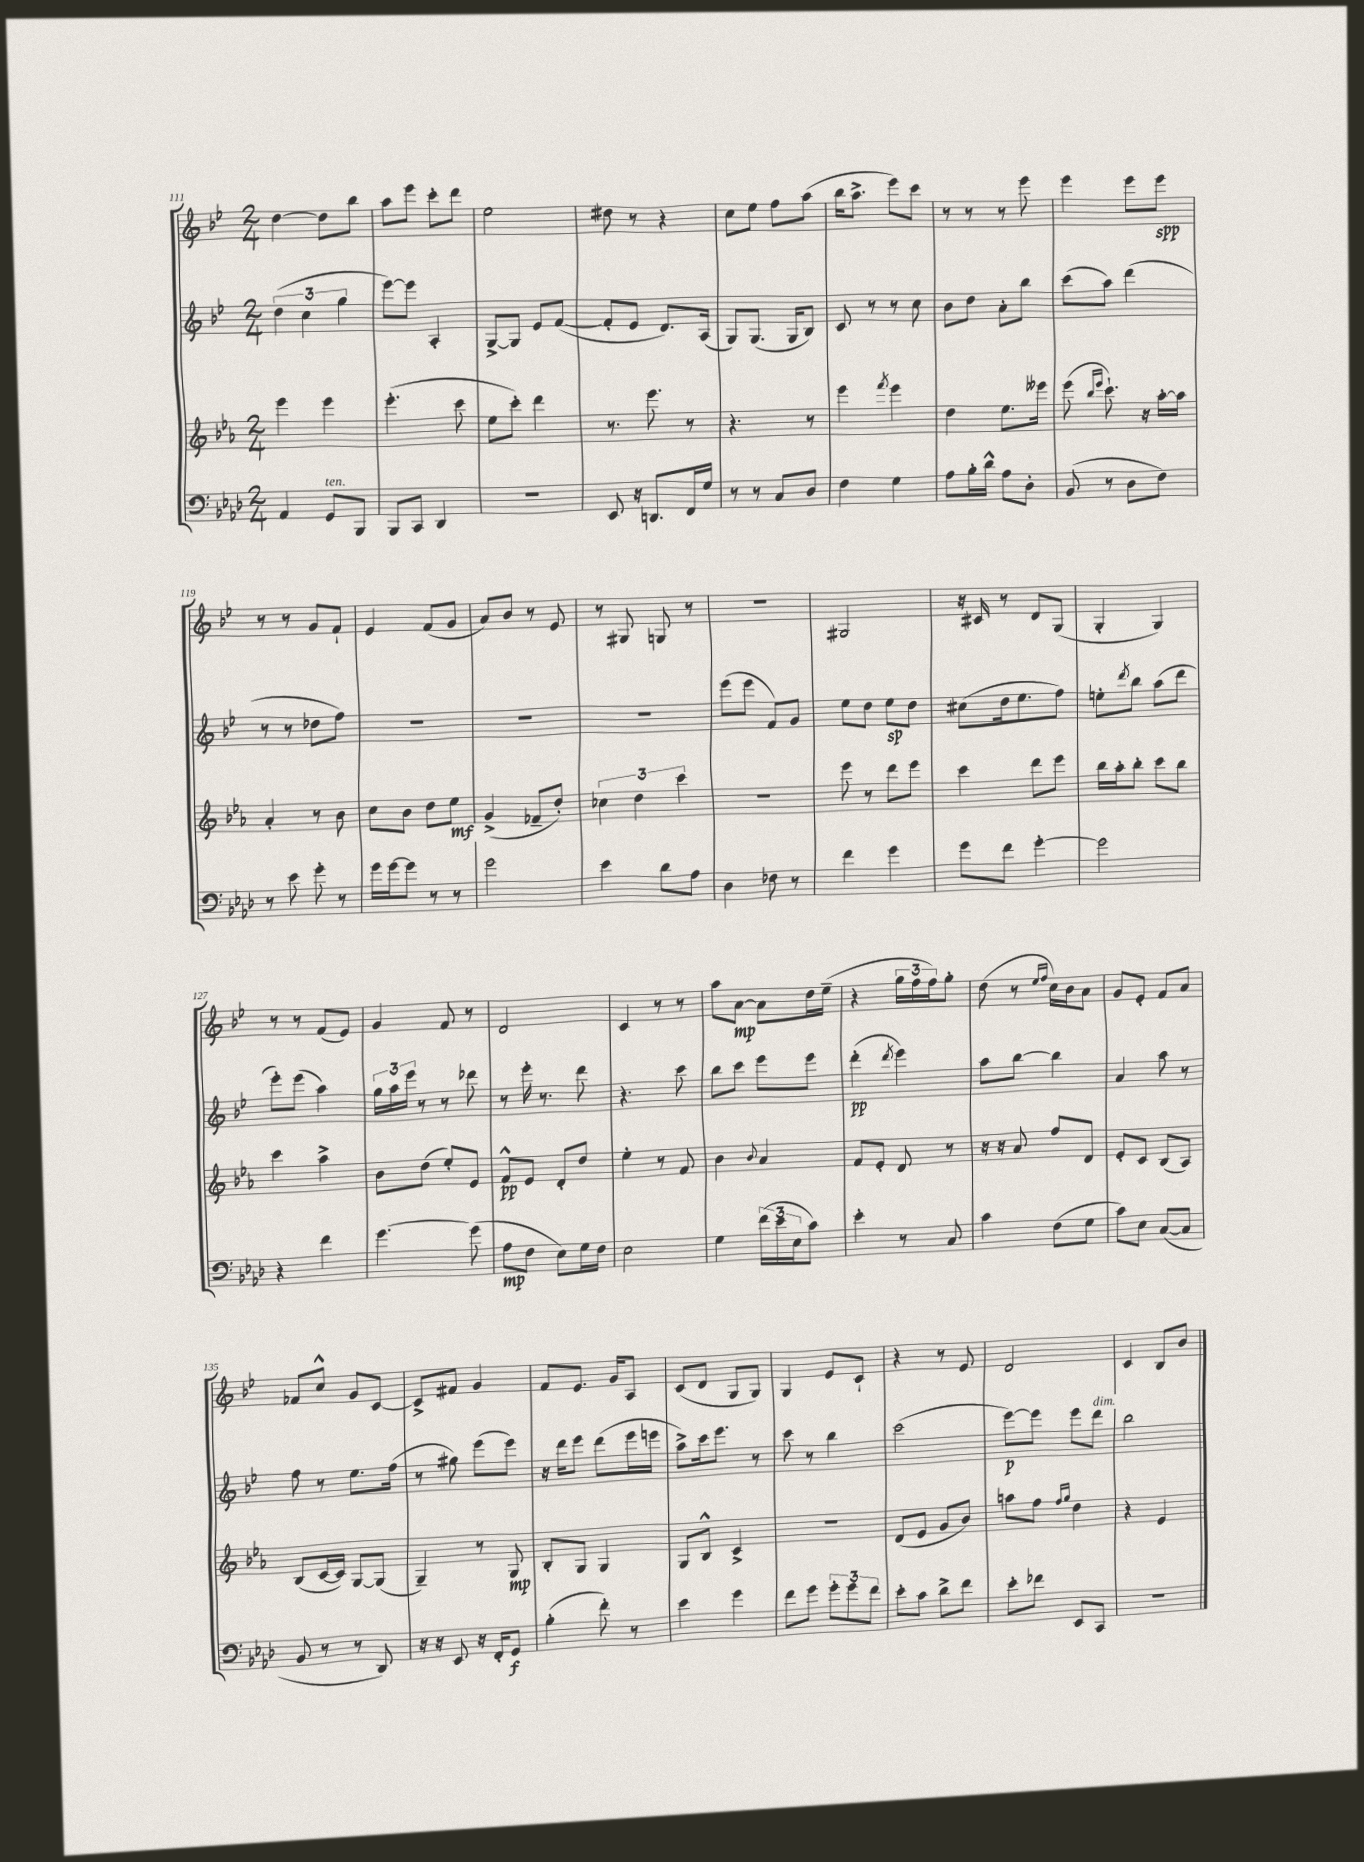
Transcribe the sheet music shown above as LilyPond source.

<<
\new StaffGroup <<
\new Staff = "s0" {
    \clef treble \key bes \major \numericTimeSignature \time 2/4
    d''4~ d''8 bes''8 |
    a''8 ees'''8 c'''8-. d'''8 |
    ees''2 |
    dis''8 r8 r4 |
    c''8 ees''8 f''8 a''8( |
    bes''16 a''8.-> ees'''8) c'''8 |
    r8 r8 r8 ees'''8 |
    ees'''4 ees'''8 ees'''8\spp |
    r8 r8 g'8 f'8-! |
    ees'4 f'8( g'8 |
    a'8) bes'8 r8 ees'8 |
    r8 gis8 g8 r8 |
    R2 |
    gis2 |
    r16 cis'16 r8 d'8 g8( |
    g4-. g4) |
    r8 r8 f'8( ees'8) |
    g'4 f'8 r8 |
    d'2 |
    c'4 r8 r8 |
    a''8 a'8~\mp a'8 d''16 ees''16--( |
    r4 \tuplet 3/2 { g''16 f''16 f''16) } g''8-. |
    d''8( r8 \grace { ees''16 f''16 } c''16) bes'16 a'8 |
    g'8 ees'8-. f'8 a'8 |
    fes'8 c''8-^ g'8 c'8~ |
    c'8-> fis'8 g'4 |
    f'8 ees'8. g'16 a8 |
    c'8( d'8 g8 g8) |
    g4 ees'8 c'8-! |
    r4 r8 ees'8 |
    d'2 |
    c'4 bes8 bes'8 \bar "|." |
}
\new Staff = "s1" {
    \clef treble \key bes \major \numericTimeSignature \time 2/4
    \tuplet 3/2 { d''4( c''4 g''4 } |
    ees'''8~) ees'''8 a4-. |
    g8~-> g8 ees'8 f'8~( |
    f'8-. ees'8 d'8.) a16( |
    g8) g8.( g16 bes8) |
    c'8 r8 r8 c''8 |
    bes'8 d''8 a'8-. bes''8 |
    c'''8( a''8) d'''4( |
    r8 r8 des''8 f''8) |
    R2 |
    R2 |
    R2 |
    ees'''8( ees'''8 f'8) g'8 |
    ees''8 d''8 ees''8\sp d''8 |
    cis''8( d''16 ees''8. f''8) |
    e''8-. \acciaccatura { d'''8 } bes''8 a''8( d'''8 |
    ees'''8-.) ees'''8( a''4) |
    \tuplet 3/2 { g''16 a''16 ees'''16 } r8 r8 des'''8 |
    r8 ees'''16-. r8. d'''8 |
    r4. c'''8 |
    bes''8 c'''8 ees'''8 ees'''8 |
    d'''4-.\pp( \acciaccatura { d'''8 } ees'''4) |
    a''8 bes''8~ bes''4 |
    a'4 a''8 r8 |
    f''8 r8 ees''8. f''16( |
    r8 gis''8) ees'''8( ees'''8) |
    r16 d'''16 ees'''8 d'''8( ees'''16 e'''16 |
    a''8->) c'''16 ees'''8. r8 |
    c'''8 r8 bes''4 |
    c'''2( |
    ees'''8~\p) ees'''8 ees'''8 d'''8^\markup { \italic "dim." } |
    bes''2 \bar "|." |
}
\new Staff = "s2" {
    \clef treble \key ees \major \numericTimeSignature \time 2/4
    ees'''4 ees'''4 |
    ees'''4.-.( c'''8 |
    ees''8 c'''8-.) d'''4 |
    r8. ees'''8. r8 |
    r4. r8 |
    ees'''4 \acciaccatura { f'''8 } ees'''4 |
    d''4 ees''8. eeses'''16 |
    ees'''8( \grace { bes''16 ees'''16 } c'''8.-!) r16 aes''16~-. aes''16 |
    aes'4-. r8 bes'8 |
    c''8 bes'8 d''8 ees''8\mf |
    g'4->( fes'8-- d''8-.) |
    \tuplet 3/2 { ces''4 d''4 c'''4 } |
    r2 |
    ees'''8 r8 d'''8 ees'''8 |
    c'''4 d'''8 ees'''8 |
    bes''16 aes''16-. bes''8-. c'''8 bes''8 |
    c'''4 aes''4-> |
    bes'8 d''8( ees''8-.) ees'8 |
    f'8-^\pp ees'8 d'8-. d''8 |
    ees''4-. r8 f'8 |
    bes'4 \appoggiatura { bes'8 } aes'4 |
    f'8 ees'8-. d'8 r8 |
    r16 r16 aes'8 f''8 d'8 |
    ees'8-. c'8 bes8( aes8) |
    bes8( c'16~ c'16) g8~ g8( |
    g4--) r8 g8\mp |
    bes8-. g8 g4 |
    g8 bes8-^ c'4-> |
    r2 |
    d'8( ees'8 g'8 bes'8) |
    a''8 f''8 \grace { f''16 g''16 } d''4 |
    r4 ees'4 \bar "|." |
}
\new Staff = "s3" {
    \clef bass \key aes \major \numericTimeSignature \time 2/4
    aes,4 g,8^\markup { \italic "ten." } bes,,8 |
    bes,,8 c,8 des,4 |
    R2 |
    ees,8 r16 d,8. f,16 g16 |
    r8 r8 c8 des8 |
    f4 g4 |
    aes8 bes16-. des'16-^ aes8 des8-. |
    bes,8( r8 des8 f8) |
    r8 ees'8 g'8-. r8 |
    g'16 g'16~ g'8 r8 r8 |
    g'2 |
    ees'4 des'8 aes8 |
    des4 fes8 r8 |
    f'4 g'4 |
    g'8 f'8 g'4~-. |
    g'2 |
    r4 f'4 |
    g'4.~ g'8( |
    aes8\mp f8 ees8) g16 f16 |
    ees2 |
    g4 \tuplet 3/2 { f'16( ees'16 ees16 } c'8) |
    ees'4-. r8 c8 |
    c'4 f8( g8 |
    c'8) ees8 c8~( c8 |
    bes,8 r8 r8 des,8) |
    r16 r16 ees,8 r16 f,16-. g,8\f |
    bes4-.( f'8-.) r8 |
    ees'4 g'4 |
    f'8 g'8 \tuplet 3/2 { g'8-. g'8 f'8 } |
    ees'8-. c'8 des'8-> f'8 |
    ees'8-. fes'8 ees,8 c,8 |
    R2 \bar "|." |
}
>>
>>
\layout { \context { \Score currentBarNumber = #111 } }
